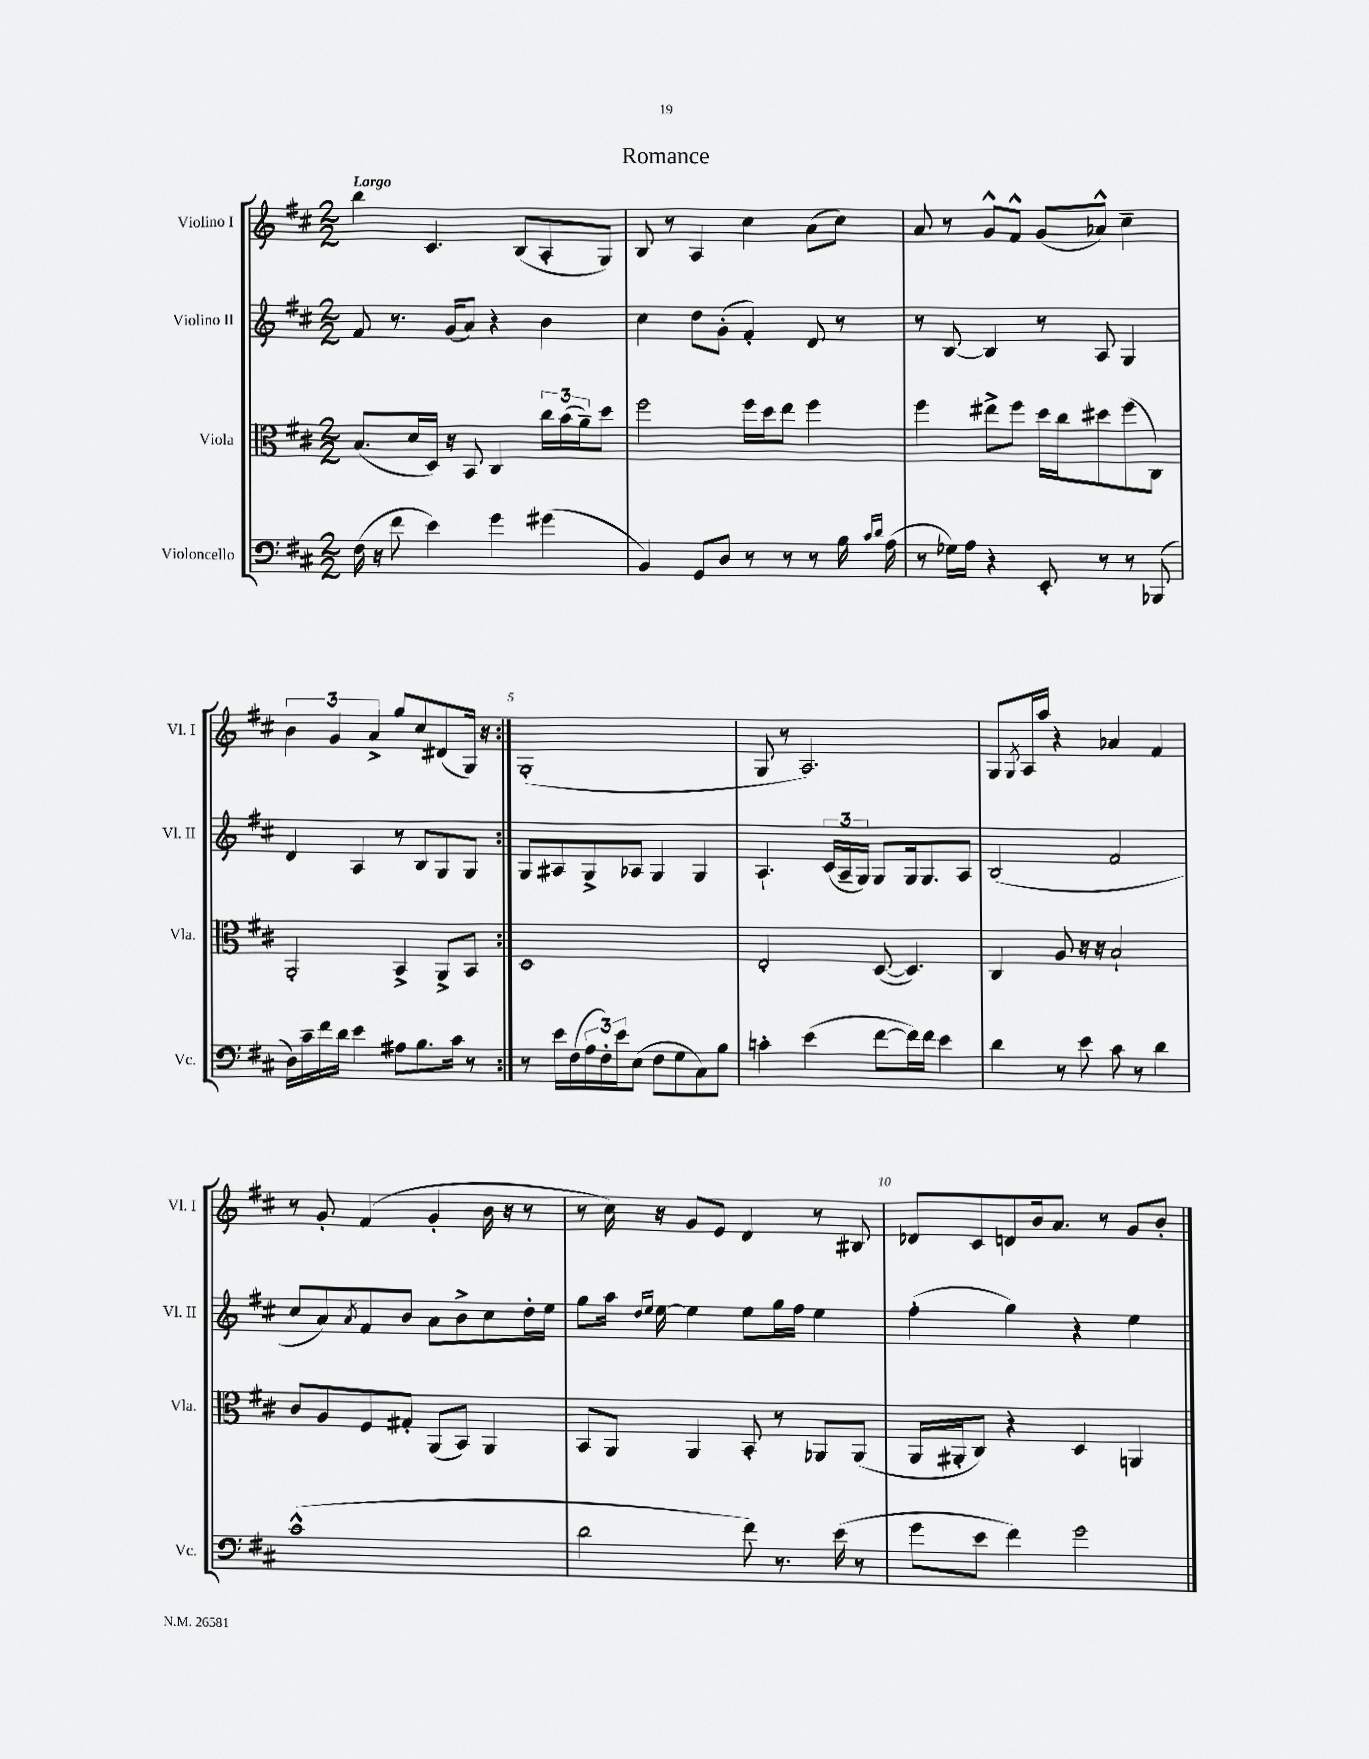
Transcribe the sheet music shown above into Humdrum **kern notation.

**kern	**kern	**kern	**kern
*staff4	*staff3	*staff2	*staff1
*clefF4	*clefC3	*clefG2	*clefG2
*k[f#c#]	*k[f#c#]	*k[f#c#]	*k[f#c#]
*M2/2	*M2/2	*M2/2	*M2/2
(16F#\	(8.B/L	8f#/	4bb\
16r	.	.	.
8f#\	.	8.r	.
.	16d/L	.	.
4e\)	16D/JJ)	.	4.c#/
.	16r	(16g/LK	.
.	8BB/	8a/J)	.
4g\	4C#/	4r	.
.	.	.	(8B/L
(4g#\	24cc#\LL	4b\	8A'/
.	(24b\	.	.
.	24a~\J)	.	.
.	8dd\J	.	8G/J)
=	=	=	=
4BB/)	2ff#\	4cc#\	8B/
.	.	.	8r
8GG/L	.	8dd\L	4A/
8D/J	.	(8g'\J	.
8r	16ff#\LL	4f#'/)	4cc#\
.	16dd\J	.	.
8r	8ee\J	.	.
8r	4ff#\	8d/	(8a\L
16B\	.	8r	8cc#\J)
16qqc#/LL	.	.	.
16qqd/JJ	.	.	.
(16A\	.	.	.
=	=	=	=
8r	4ff#\	8r	8a/
16G-\LL)	.	[8B/	8r
16A\JJ	.	.	.
4r	8ee#^\L	4B/]	8g^^/L
.	8ff#\J	.	8f#^^/J
8EE'/	16dd\LL	8r	(8g/L
.	16cc#\J	.	.
8r	8dd#\	8A/	8a-^^/J)
8r	(8ff#\	4G/	4cc#~\
(8BBB-/	8C#\J)	.	.
=	=	=	=
16D\LL)	2AA'/	4d/	6b\
16c#~\	.	.	.
16f#\	.	.	.
.	.	.	6g/
16d\JJ	.	.	.
4e\	.	4A/	.
.	.	.	6a^/
8A#\L	4BB^/	8r	8gg/L
8.B\	.	8B/L	8cc#/
.	8AA^/L	8G/	(8d#/
16c#\Jk	.	.	.
8r	8BB/J	8G/J	16G/Jk)
.	.	.	16r
=:|!	=:|!	=:|!	=:|!
8r	1D	8G/L	(1G'
16e\LL	.	8A#/	.
(16F#\	.	.	.
24A\	.	8G^/	.
24F#'\)	.	.	.
24e\J	.	.	.
(8E\J	.	8A-/J	.
8F#\L	.	4G/	.
8G\	.	.	.
8C#\)	.	4G/	.
8B\J	.	.	.
=	=	=	=
4c'\	2E'/	4.A`/	8G/
.	.	.	8r
(4e\	.	.	2.A/)
.	.	(24c#/LL	.
.	.	24A~/	.
.	.	24G/JJ)	.
[8f#\L	([8D/	8G/L	.
16f#\]L)	4.D/])	16G/k	.
16f#\JJ	.	8.G/	.
4e\	.	.	.
.	.	8A/J	.
=	=	=	=
4d\	4C#/	(2B/	8G/L
.	.	.	8qG/
.	.	.	16A/L
.	.	.	16aa/JJ
8r	8A/	.	4r
8e\	16r	.	.
.	16r	.	.
8c#\	2B`/	2f#/	4a-/
8r	.	.	.
4d\	.	.	4f#/
=	=	=	=
(1c#^^	8c#/L	8cc#/L	8r
.	8A/	8a/)	8g'/
.	.	8qa/	.
.	8F#/	8f#/	(4f#/
.	8G#'/J	8b/J	.
.	(8AA/L	8a\L	4g'/
.	8BB/J)	8b^\	.
.	4AA/	8cc#\	16b\
.	.	.	16r
.	.	16dd'\L	8r
.	.	16ee\JJ	.
=	=	=	=
2d\	8BB/L	8gg\L	8r
.	8AA/J	16aa\Jk	16cc#\)
.	.	16qqdd/LL	.
.	.	16qqee/JJ	.
.	.	[16ee\	16r
.	4AA/	4ee\]	8g/L
.	.	.	8e/J
8f#\)	8BB'/	8ee\L	4d/
8.r	8r	16gg\L	.
.	.	16ff#\JJ	.
.	8AA-/L	4ee\	8r
(16e\	.	.	.
8r	(8AA-/J	.	8B#/
=	=	=	=
8g\L	16AA/LL	(4ff#'\	8d-/L
.	16AA#'/J	.	.
8e\J	8C#/J)	.	8c#/
4f#\)	4r	4gg\)	8d/
.	.	.	16b/k
.	.	.	8.a/J
2g\	4D/	4r	.
.	.	.	8r
.	4AA/	4ee\	8g/L
.	.	.	8b'/J
==	==	==	==
*-	*-	*-	*-
